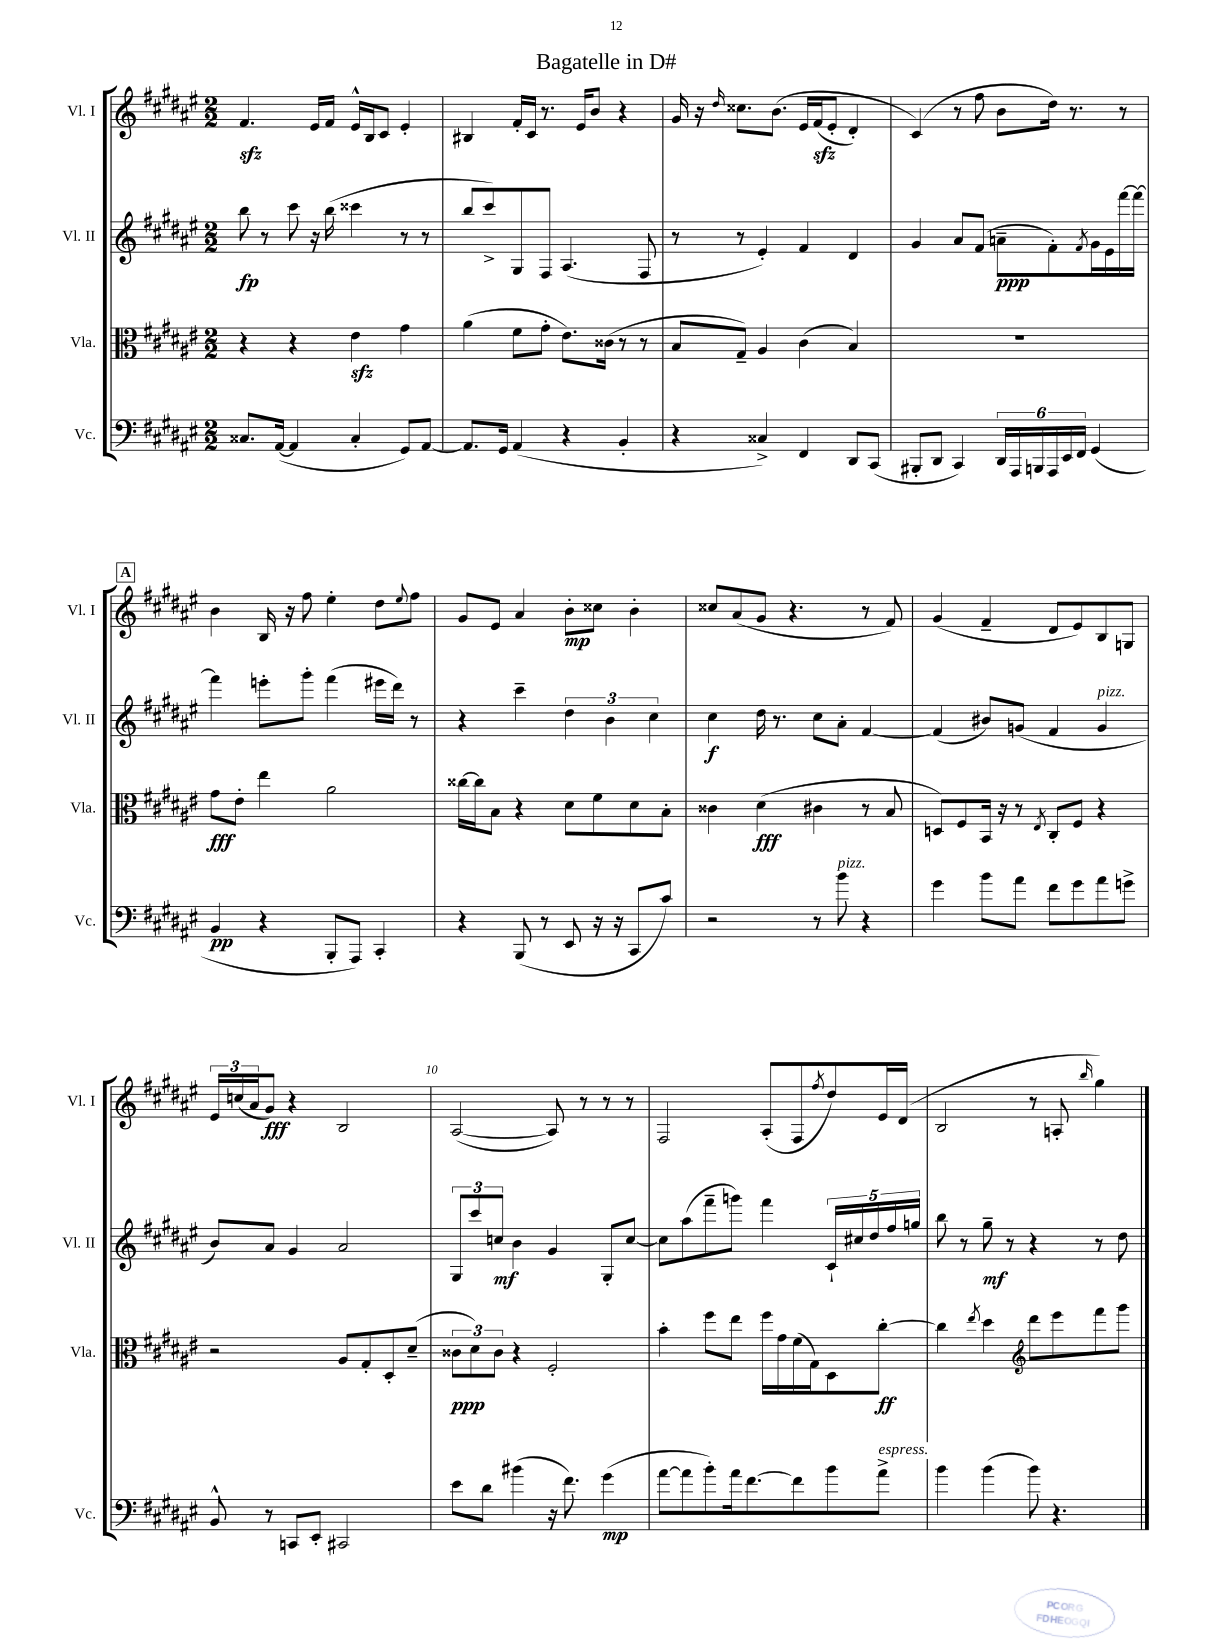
\header { title = "Bagatelle in D#" }
<<
\new StaffGroup <<
\new Staff = "s0" \with { instrumentName = "Vl. I" shortInstrumentName = "Vl. I" } {
    \clef treble \key fis \major \numericTimeSignature \time 2/2
    fis'4.\sfz eis'16 fis'16 eis'16-^ b16 cis'8 eis'4-. |
    bis4 fis'16-. cis'16 r8. eis'16 b'8 r4 |
    gis'16 r16 \grace { dis''16 } cisis''8. b'8.\( eis'16 fis'16\sfz( eis'8-. dis'4-.) |
    cis'4(\) r8 fis''8 b'8 dis''16) r8. r8 |
    \mark \markup { \box "A" } b'4 b16 r16 fis''8 eis''4-. dis''8 \appoggiatura { eis''8 } fis''8 |
    gis'8 eis'8 ais'4 b'8-.\mp cisis''8 b'4-. |
    cisis''8 ais'8( gis'8 r4. r8 fis'8) |
    gis'4( fis'4-- dis'8 eis'8) b8 g8 |
    \tuplet 3/2 { eis'16 c''16( ais'16 } gis'8\fff) r4 b2 |
    ais2~( ais8) r8 r8 r8 |
    fis2 ais8-.( fis8 \acciaccatura { fis''8 } dis''8) eis'16 dis'16( |
    b2 r8 a8-. \grace { b''16 } gis''4) \bar "|." |
}
\new Staff = "s1" \with { instrumentName = "Vl. II" shortInstrumentName = "Vl. II" } {
    \clef treble \key fis \major \numericTimeSignature \time 2/2
    b''8\fp r8 cis'''8 r16 b''16( cisis'''4 r8 r8 |
    b''8 cis'''8->) gis8 fis8 ais4.( fis8 |
    r8 r8 eis'4-.) fis'4 dis'4 |
    gis'4 ais'8 fis'8( a'8--\ppp fis'8-.) \acciaccatura { fis'8 } gis'16 eis'16 fis'''16~ fis'''16~ |
    \mark \markup { \box "A" } fis'''4 e'''8-. gis'''8-. fis'''4( eis'''16 dis'''16) r8 |
    r4 cis'''4-- \tuplet 3/2 { dis''4 b'4 cis''4 } |
    cis''4\f dis''16 r8. cis''8 ais'8-. fis'4~ |
    fis'4( bis'8) g'8( fis'4 g'4^\markup { \italic "pizz." } |
    b'8) ais'8 gis'4 ais'2 |
    \tuplet 3/2 { gis8 cis'''8 c''8\mf } b'4 gis'4 gis8-. c''8~ |
    c''8 ais''8( fis'''8-- g'''8) fis'''4 \tuplet 5/4 { cis'16-! cis''16 dis''16 fis''16 g''16 } |
    b''8 r8 gis''8--\mf r8 r4 r8 dis''8 \bar "|." |
}
\new Staff = "s2" \with { instrumentName = "Vla." shortInstrumentName = "Vla." } {
    \clef alto \key fis \major \numericTimeSignature \time 2/2
    r4 r4 eis'4\sfz gis'4 |
    ais'4( fis'8 gis'8-. eis'8.) cisis'16( r8 r8 |
    b8 gis8--) ais4 cis'4( b4) |
    R1 |
    \mark \markup { \box "A" } gis'8\fff eis'8-. eis''4 ais'2 |
    cisis''16~ cisis''16 b8 r4 dis'8 fis'8 dis'8 b8-. |
    cisis'4 dis'4\fff( cis'4 r8 b8 |
    d8) fis8 b,16 r16 r8 \acciaccatura { eis8 } cis8-. fis8 r4 |
    r2 ais8 gis8-. dis8-. dis'8--( |
    \tuplet 3/2 { cisis'8\ppp dis'8) cisis'8 } r4 fis2-. |
    b'4-. fis''8 eis''8 fis''16 gis'16 fis'16( gis16) dis8 cis''8~-.\ff |
    cis''4 \acciaccatura { eis''8 } dis''4 \clef treble dis'''8 eis'''8 fis'''8 gis'''8 \bar "|." |
}
\new Staff = "s3" \with { instrumentName = "Vc." shortInstrumentName = "Vc." } {
    \clef bass \key fis \major \numericTimeSignature \time 2/2
    cisis8. ais,16~( ais,4 cisis4-. gis,8) ais,8~ |
    ais,8. gis,16 ais,4( r4 b,4-. |
    r4 cisis4->) fis,4 dis,8 cis,8( |
    bis,,8-. dis,8 cis,4) \tuplet 6/4 { dis,16 ais,,16 b,,16 ais,,16 eis,16 fis,16 } gis,4( |
    \mark \markup { \box "A" } b,4\pp r4 b,,8-. ais,,8) cis,4-. |
    r4 b,,8( r8 eis,8 r16 r16 cis,8 cis'8) |
    r2 r8 b'8^\markup { \italic "pizz." } r4 |
    gis'4 b'8 ais'8 fis'8 gis'8 ais'8 g'8-> |
    b,8-^ r8 c,8 eis,8-. cis,2 |
    eis'8 dis'8 bis'4( r16 fis'8.) gis'4\mp( |
    ais'8~ ais'8 b'8-.) ais'16 fis'8.~ fis'8 b'8 ais'8->^\markup { \italic "espress." } |
    b'4 b'4( b'8) r4. \bar "|." |
}
>>
>>
\layout { \context { \Score \override BarNumber.break-visibility = ##(#f #t #t) barNumberVisibility = #(every-nth-bar-number-visible 5) } }
